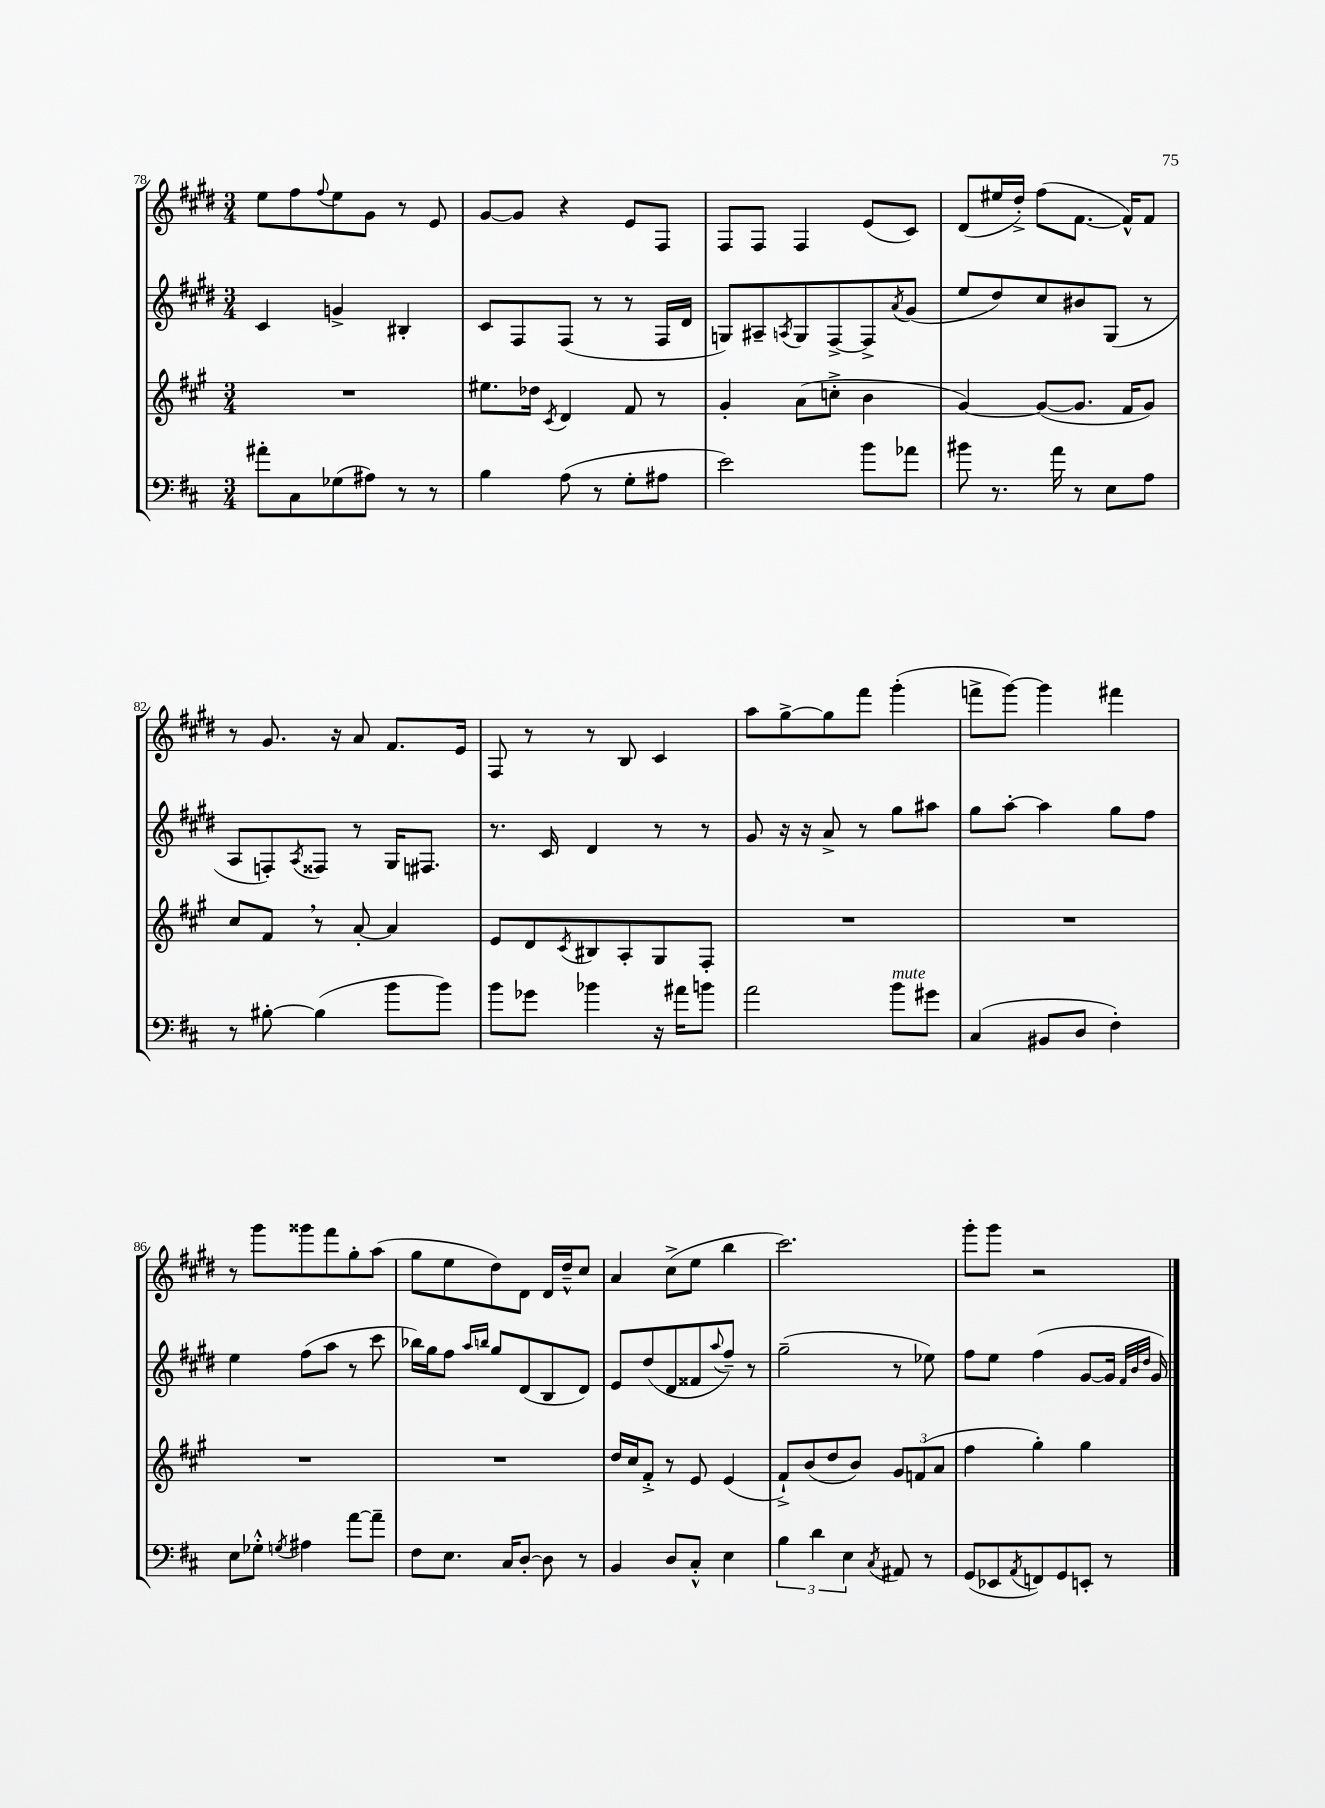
<<
\new StaffGroup <<
\new Staff = "s0" {
    \clef treble \key e \major \numericTimeSignature \time 3/4
    e''8 fis''8 \appoggiatura { fis''8 } e''8 gis'8 r8 e'8 |
    gis'8~ gis'8 r4 e'8 fis8 |
    fis8 fis8 fis4 e'8( cis'8) |
    dis'8( eis''16 dis''16-.->) fis''8( fis'8.~ fis'16-^) fis'8 |
    r8 gis'8. r16 a'8 fis'8. e'16 |
    fis8 r8 r8 b8 cis'4 |
    a''8 gis''8~-> gis''8 fis'''8 gis'''4-.( |
    f'''8-> gis'''8~) gis'''4 fis'''4 |
    r8 gis'''8 gisis'''8 fis'''8 gis''8-. a''8( |
    gis''8 e''8 dis''8) dis'8 dis'16 dis''16---^ cis''8 |
    a'4 cis''8->( e''8 b''4 |
    cis'''2.) |
    gis'''8-. gis'''8 r2 \bar "|." |
}
\new Staff = "s1" {
    \clef treble \key e \major \numericTimeSignature \time 3/4
    cis'4 g'4-> bis4-. |
    cis'8 fis8 fis8( r8 r8 fis16 dis'16 |
    g8) ais8-- \acciaccatura { a8 } g8 fis8~-> fis8-> \acciaccatura { a'8 } gis'8( |
    e''8 dis''8) cis''8 bis'8 gis8( r8 |
    a8 f8-.) \acciaccatura { a8 } fisis8 r8 gis16 fis8. |
    r8. cis'16 dis'4 r8 r8 |
    gis'8 r16 r16 a'8-> r8 gis''8 ais''8 |
    gis''8 a''8~-. a''4 gis''8 fis''8 |
    e''4 fis''8( a''8 r8 cis'''8 |
    bes''16) gis''16 fis''8 \grace { a''16 b''16 } gis''8 dis'8( b8 dis'8) |
    e'8 dis''8( dis'8 fisis'8 \appoggiatura { a''8 } fis''8--) r8 |
    gis''2--( r8 ees''8) |
    fis''8 e''8 fis''4( gis'8~ gis'16 \grace { fis'32 b'32 dis''32 } gis'16) \bar "|." |
}
\new Staff = "s2" {
    \clef treble \key a \major \numericTimeSignature \time 3/4
    R2. |
    eis''8. des''16 \acciaccatura { cis'8 } d'4 fis'8 r8 |
    gis'4-. a'8( c''8-.-> b'4 |
    gis'4~) gis'8~( gis'8. fis'16 gis'8) |
    cis''8 fis'8 \breathe r8 a'8~-. a'4 |
    e'8 d'8 \acciaccatura { cis'8 } bis8 a8-. gis8 fis8-. |
    R2. |
    R2. |
    R2. |
    R2. |
    d''16 cis''16 fis'8-.-> r8 e'8 e'4( |
    fis'8-!->) b'8( d''8 b'8) \tuplet 3/2 { gis'8 f'8( a'8 } |
    fis''4 gis''4-.) gis''4 \bar "|." |
}
\new Staff = "s3" {
    \clef bass \key d \major \numericTimeSignature \time 3/4
    ais'8-. cis8 ges8( ais8) r8 r8 |
    b4 a8( r8 g8-. ais8 |
    e'2) b'8 aes'8 |
    bis'8 r8. a'16 r8 e8 a8 |
    r8 bis8~-. bis4( b'8 b'8) |
    b'8 ges'8 bes'4 r16 ais'16 b'8 |
    a'2 b'8^\markup { \italic "mute" } gis'8 |
    cis4( bis,8 d8 fis4-.) |
    e8 ges8-.-^ \acciaccatura { g8 } ais4 a'8~ a'8-- |
    fis8 e8. cis16 d8~-. d8 r8 |
    b,4 d8 cis8-.-^ e4 |
    \tuplet 3/2 { b4 d'4 e4 } \acciaccatura { cis8 } ais,8 r8 |
    g,8( ees,8 \acciaccatura { a,8 } f,8) g,8 e,8-. r8 \bar "|." |
}
>>
>>
\layout { \context { \Score currentBarNumber = #78 } }
